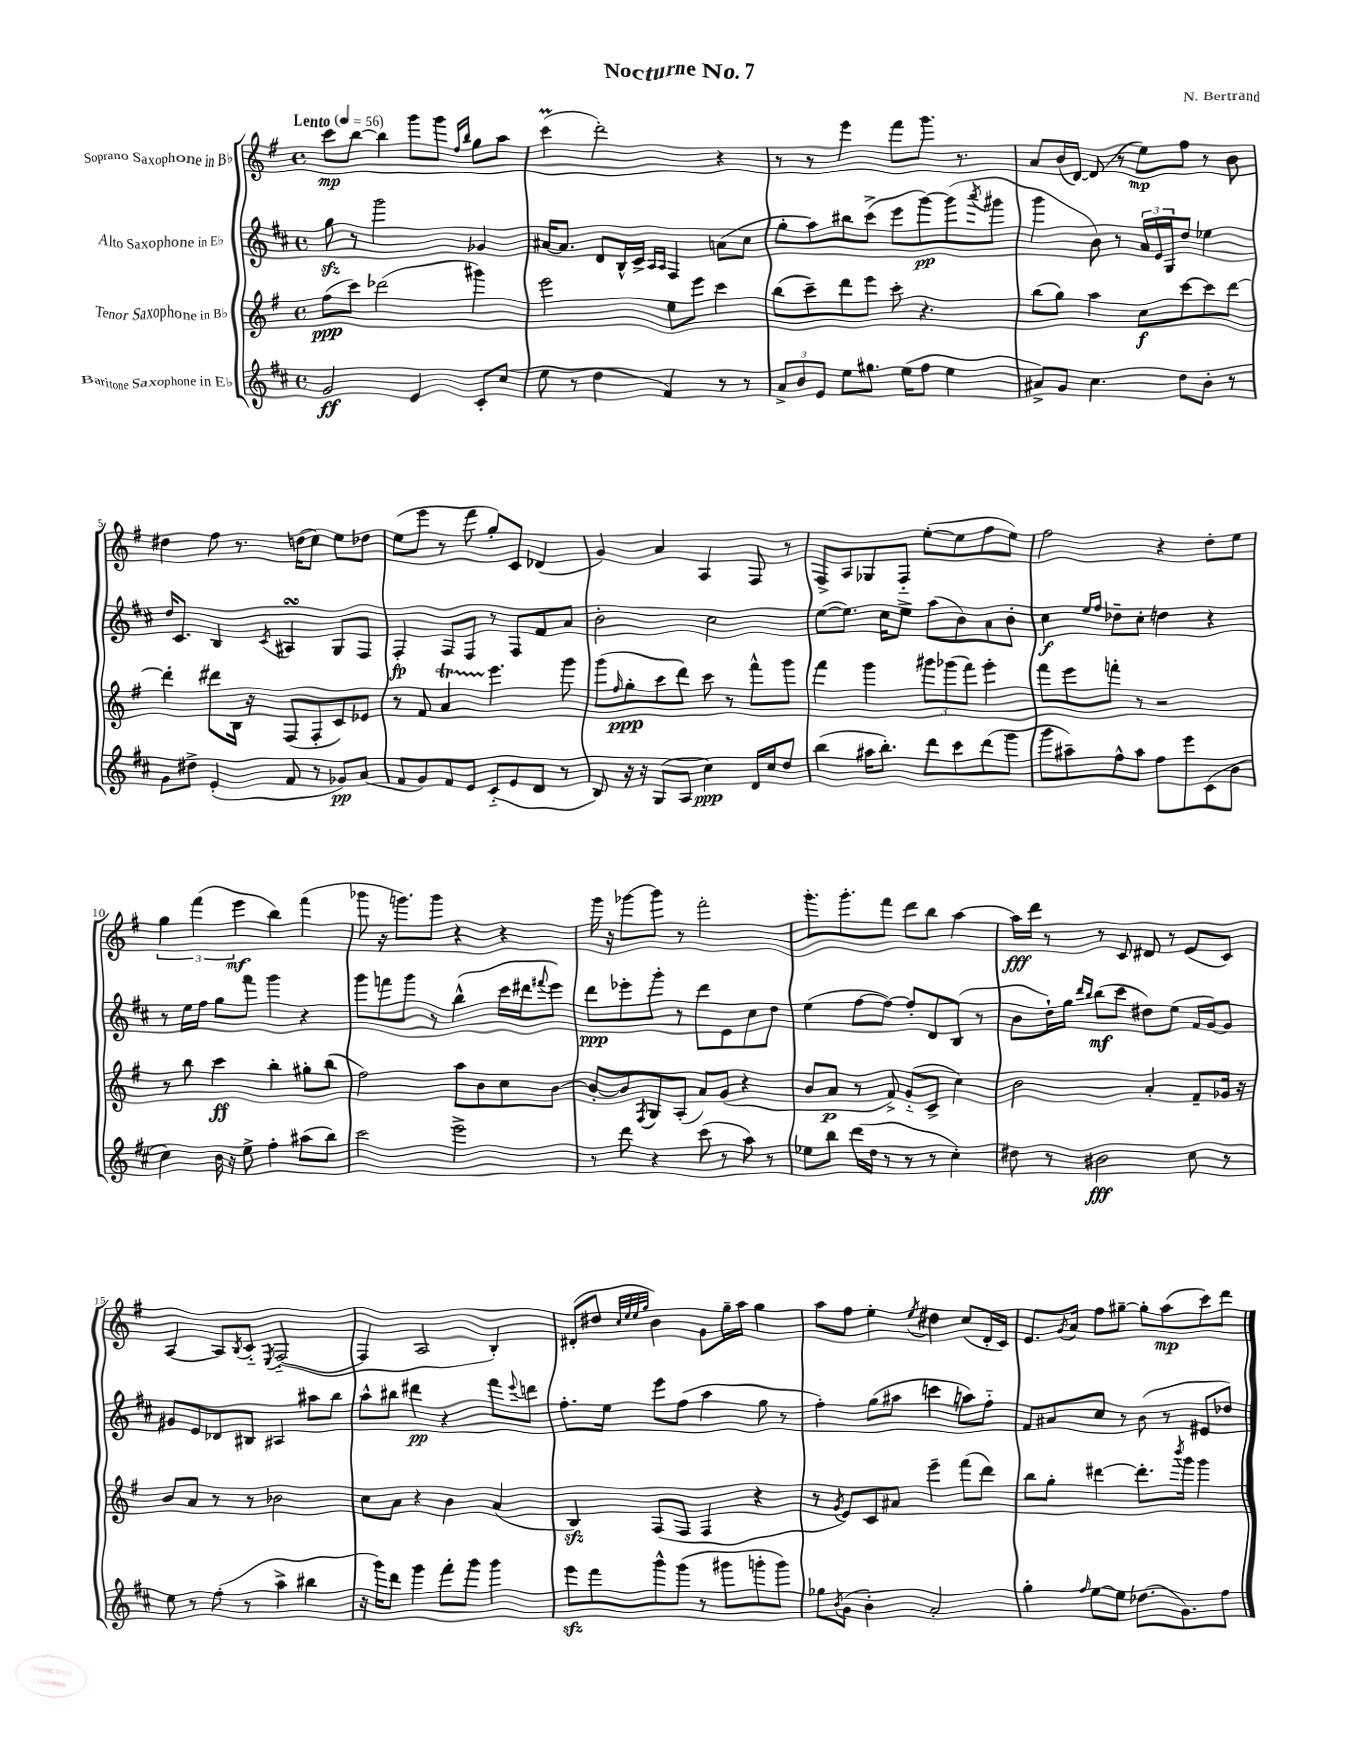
\header { title = "Nocturne No. 7" composer = "N. Bertrand" }
<<
\new StaffGroup <<
\new Staff = "s0" \with { instrumentName = "Soprano Saxophone in Bb" } {
    \clef treble \key g \major \defaultTimeSignature \time 4/4 \tempo "Lento" 4 = 56
    c'''8\mp b''8~ b''4 g'''8 g'''8 \grace { fis''16 b''16 } g''8 a''8 |
    c'''4\prall( d'''2-.) r4 |
    r8 r8 e'''4 fis'''8 g'''8. r8. |
    a'8 b'16( d'16~) d'8( r8 e''8\mp) fis''8 r8 b'8 |
    dis''4 fis''8 r8. d''16( c''8) e''8 des''8 |
    e''8( e'''8 r8 fis'''8 g''8-.) c'8 des'4( |
    g'4) a'4 a4 fis8 r8 |
    fis8-> a8 ges8 fis8-_ e''8~-.( e''8 fis''8 e''8) |
    fis''2 r4 d''8-. e''8 |
    \tuplet 3/2 { g''4 fis'''4( e'''4\mf } b''4) fis'''4( |
    ges'''8 r16 g'''8.) g'''8 r4 r4 |
    g'''16 r16 ges'''8~ ges'''8 r8 fis'''2-. |
    g'''8.-. g'''8.-. fis'''8 d'''8 b''8 a''4~ |
    a''16\fff d'''16 r8 r8 c'8 dis'8 r8 e'8( c'8) |
    a4~ a8 \acciaccatura { b8 } c'8-_ \acciaccatura { e8 } fis2~-_( |
    fis4 a2 b4-.) |
    dis'8-.( dis''8 \grace { c''32 e''32 e''32 g''32 } b'4) g'8 g''16-- a''16 g''4 |
    a''8 fis''8 e''4-. \acciaccatura { e''8 } dis''4 c''8( d'16-. c'16) |
    e'8. \acciaccatura { g'8 } a'16 fis''8 gis''8~-- gis''8-. a''8\mp( c'''8) d'''8 \bar "|." |
}
\new Staff = "s1" \with { instrumentName = "Alto Saxophone in Eb" } {
    \clef treble \key d \major \defaultTimeSignature \time 4/4
    g''8\sfz r8 g'''2 ges'4 |
    ais'16~ ais'8. d'8 b16-^ cis'16-> \grace { a16 a16 } fis4 a'8( cis''8 |
    g''8-. a''8) bis''8 cis'''8->( e'''8 g'''8~\pp) g'''8( \acciaccatura { a'''8 } gis'''8 |
    g'''4 b'8) r8 \tuplet 3/2 { a'16 e'16 g16 } d''8 ees''4 |
    d''16 cis'8. b4 \acciaccatura { cis'8 } ais4\turn g8 fis8 |
    fis4-.\fp fis8 fis8 r8 fis8 fis'8 a'8 |
    b'2-. cis''2 |
    e''8~( e''8.) cis''16 e''8-> a''8( b'8) a'8 b'8-. |
    cis''4\f \grace { e''16 fis''16 } des''8-- cis''8-. d''4 r4 |
    r8 e''16 fis''16 g''8 fis'''8 g'''4 r4 |
    g'''8 f'''8 g'''8 r8 b''4-^( cis'''16 dis'''16 \appoggiatura { fis'''8 } e'''8) |
    d'''8\ppp ees'''8-. g'''8-. r8 d'''8 e'8 cis''8 d''8 |
    e''4( fis''8~ fis''8~) fis''8-. d'8 b8( r8 |
    b'8 d''16-!) g''16 \grace { d'''16 b''16 } b''8\mf( cis'''8 dis''8) e''8( fis'16 g'16~) g'8 |
    gis'8 e'8 des'8 bis8 ais4 ais''8 b''8 |
    a''8-^ bis''8 dis'''4\pp r4 fis'''8 \appoggiatura { e'''8 } d'''8 |
    fis''8.-. e''16 e'''8 fis''8( a''4 g''8 r8 |
    fis''4-.) g''8( ais''8 c'''4 a''8) fis''8-_ |
    fis'8 ais'8 cis''8 r8 b'8( r8 eis'8 des''8) \bar "|." |
}
\new Staff = "s2" \with { instrumentName = "Tenor Saxophone in Bb" } {
    \clef treble \key g \major \defaultTimeSignature \time 4/4
    fis''8\ppp( c'''8) des'''2( gis'''4) |
    e'''2 e''8 e'''8 c'''4 |
    b''8( c'''8--) d'''8 e'''8 c'''8-. r4. |
    b''8( g''8) a''4 c''8\f c'''8~ c'''8 d'''8~ |
    d'''4-. dis'''8 b16 r16 fis8( fis8-. c'8) ees'8 |
    r8 fis'8 a'4\startTrillSpan e'''4.\stopTrillSpan g'''8 |
    g'''8( \grace { fis''16 } g''8-.\ppp c'''8 d'''8) c'''8 r8 fis'''8-^ g'''8 |
    fis'''4 g'''4 \tuplet 3/2 { gis'''8 ges'''8( fis'''8) } e'''4-. |
    fis'''8 e'''8 f'''8-. r8 r2 |
    r8 b''8 c'''4\ff b''4-. gis''8-. b''8( |
    fis''2) a''8 b'8 c''8 b'8~ |
    b'8~-. b'8 \acciaccatura { fis8 } g8 a8-.( a'8) g'8( r4 |
    b'8 a'8\p r8 fis'8->) g'8-_( c'8-> c''4) |
    b'2 a'4-. fis'8-- ges'16 r16 |
    b'8 a'8 r8 r8 bes'2 |
    c''8 a'8 r4 b'4 a'4( |
    b4\sfz) fis8( fis8 fis4 r4 |
    r8 \acciaccatura { g'8 } e'8) c'8 ais'8 e'''4-- fis'''8( d'''8) |
    b''8 g''8-. dis'''4~ dis'''8.-. \acciaccatura { b'''8 } g'''16 g'''4 \bar "|." |
}
\new Staff = "s3" \with { instrumentName = "Baritone Saxophone in Eb" } {
    \clef treble \key d \major \defaultTimeSignature \time 4/4
    g'2\ff e'4 cis'8-. cis''8( |
    e''8 r8 d''4 fis'4) r8 r8 |
    \tuplet 3/2 { a'8-> b'8 e'8 } e''8 gis''8. e''16( fis''8 e''4 |
    ais'8->) g'8 cis''4. d''8 b'8-. r8 |
    g'8 dis''8-> e'4-.( fis'8 r8 ges'8\pp) a'8( |
    fis'8 g'8) fis'8 e'8 cis'8-_( e'8 d'8 r8 |
    b8) r16 r16 g8( a8 cis''4\ppp) d'16 cis''16 d''8 |
    b''4( ais''16 b''8.-.) d'''8 cis'''8 d'''8( g'''8 |
    g'''8 ais''8--) fis''8-^ ais''8 fis''8 e'''8 cis'8( b'8 |
    cis''4) b'16 r16 e''8-> fis''4-. ais''8( b''8) |
    cis'''2 e'''2-> |
    r8 d'''8 r4 cis'''8( r8 a''8) r8 |
    ees''8 b''8 d'''16( d''16 r8 r8 r8 cis''4-.) |
    dis''8 r8 bis'2\fff cis''8 r8 |
    e''8 r8 fis''8-.( r8 a''4-> bis''4 |
    r16 g'''16) d'''8 g'''4 fis'''8-. g'''8 g'''4 |
    e'''8\sfz fis'''8 g'''8-^ g'''8( r8 gis'''8 g'''8-. g'''8) |
    ges''8 \acciaccatura { b'8 } g'8( b'4-.) a'2-. |
    g''4-. \grace { fis''16 } e''8~ e''8 des''8.( g'8.) fis''8 \bar "|." |
}
>>
>>
